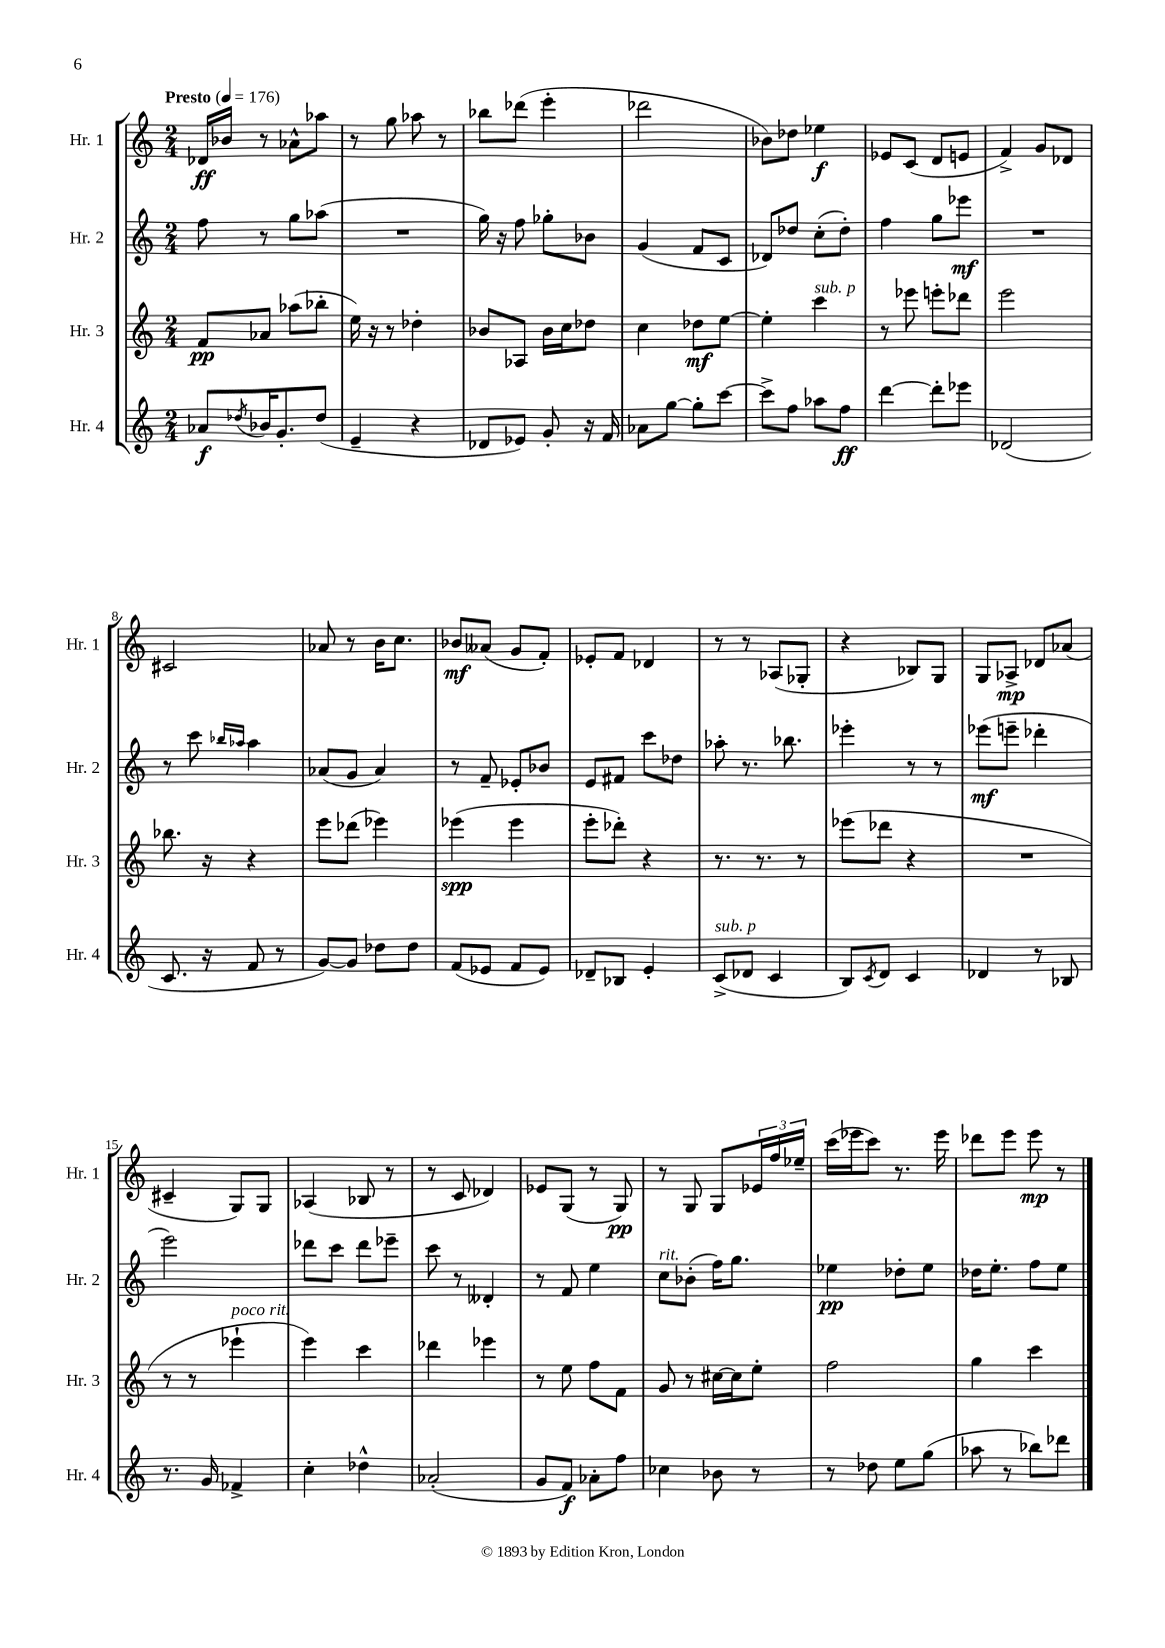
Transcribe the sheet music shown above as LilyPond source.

<<
\new StaffGroup <<
\new Staff = "s0" \with { instrumentName = "Hr. 1" shortInstrumentName = "Hr. 1" } {
    \clef treble \key c \major \numericTimeSignature \time 2/4 \tempo "Presto" 4 = 176
    des'16\ff bes'16 r8 aes'8-^ aes''8 |
    r8 g''8 aes''8 r8 |
    bes''8 des'''8( e'''4-. |
    des'''2 |
    bes'8) des''8 ees''4\f |
    ees'8 c'8( d'8 e'8 |
    f'4->) g'8 des'8 |
    cis'2 |
    aes'8 r8 b'16 c''8. |
    bes'8\mf aeses'8( g'8 f'8-.) |
    ees'8-. f'8 des'4 |
    r8 r8 aes8( ges8-. |
    r4 bes8) g8 |
    g8 aes8->\mp des'8 aes'8( |
    cis'4-- g8) g8 |
    aes4( bes8 r8 |
    r8 c'8 des'4) |
    ees'8 g8( r8 g8\pp) |
    r8 g8 g8 \tuplet 3/2 { ees'16 f''16 ees''16-- } |
    c'''16( ees'''16 c'''8) r8. ees'''16 |
    des'''8 e'''8 e'''8\mp r8 \bar "|." |
}
\new Staff = "s1" \with { instrumentName = "Hr. 2" shortInstrumentName = "Hr. 2" } {
    \clef treble \key c \major \numericTimeSignature \time 2/4
    f''8 r8 g''8 aes''8( |
    R2 |
    g''16) r16 f''8 ges''8-. bes'8 |
    g'4( f'8 c'8 |
    des'8) des''8 c''8-.( des''8-.) |
    f''4 g''8 ees'''8\mf |
    R2 |
    r8 c'''8 \grace { bes''16 aes''16 } aes''4 |
    aes'8( g'8 aes'4) |
    r8 f'8-- ees'8-. bes'8 |
    e'8 fis'8 c'''8 des''8 |
    aes''8-. r8. bes''8. |
    ees'''4-. r8 r8 |
    ees'''8\mf( e'''8-- des'''4-. |
    e'''2) |
    des'''8 c'''8 des'''8 ees'''8-- |
    c'''8 r8 deses'4-. |
    r8 f'8 e''4 |
    c''8^\markup { \italic "rit." } bes'8-.( f''16) g''8. |
    ees''4\pp des''8-. ees''8 |
    des''16 e''8.-. f''8 e''8 \bar "|." |
}
\new Staff = "s2" \with { instrumentName = "Hr. 3" shortInstrumentName = "Hr. 3" } {
    \clef treble \key c \major \numericTimeSignature \time 2/4
    f'8\pp aes'8 aes''8( bes''8-. |
    e''16) r16 r8 des''4-. |
    bes'8 aes8 bes'16 c''16 des''8 |
    c''4 des''8\mf e''8~ |
    e''4-. c'''4^\markup { \italic "sub. p" } |
    r8 ees'''8 e'''8-. des'''8 |
    e'''2 |
    bes''8. r16 r4 |
    e'''8 des'''8( ees'''4) |
    ees'''4\spp( ees'''4 |
    e'''8-. des'''8-.) r4 |
    r8. r8. r8 |
    ees'''8( des'''8 r4 |
    R2 |
    r8 r8 ees'''4-!^\markup { \italic "poco rit." } |
    e'''4) c'''4 |
    des'''4 ees'''4 |
    r8 e''8 f''8 f'8 |
    g'8 r8 cis''16~ cis''16 e''8-. |
    f''2 |
    g''4 c'''4 \bar "|." |
}
\new Staff = "s3" \with { instrumentName = "Hr. 4" shortInstrumentName = "Hr. 4" } {
    \clef treble \key c \major \numericTimeSignature \time 2/4
    aes'8\f \acciaccatura { des''8 } bes'16 g'8.-. des''8( |
    e'4-- r4 |
    des'8 ees'8) g'8-. r16 f'16 |
    aes'8 g''8~ g''8-. c'''8~ |
    c'''8-> f''8 aes''8 f''8\ff |
    d'''4~ d'''8-. ees'''8 |
    des'2( |
    c'8. r16 f'8 r8 |
    g'8~) g'8 des''8 des''8 |
    f'8( ees'8 f'8 ees'8) |
    des'8-- bes8 e'4-. |
    c'8->^\markup { \italic "sub. p" }( des'8 c'4 |
    b8) \acciaccatura { c'8 } d'8 c'4 |
    des'4 r8 bes8 |
    r8. g'16 fes'4-> |
    c''4-. des''4-^ |
    aes'2-.( |
    g'8 f'8\f) aes'8-. f''8 |
    ces''4 bes'8 r8 |
    r8 des''8 e''8 g''8( |
    aes''8 r8 bes''8) des'''8 \bar "|." |
}
>>
>>
